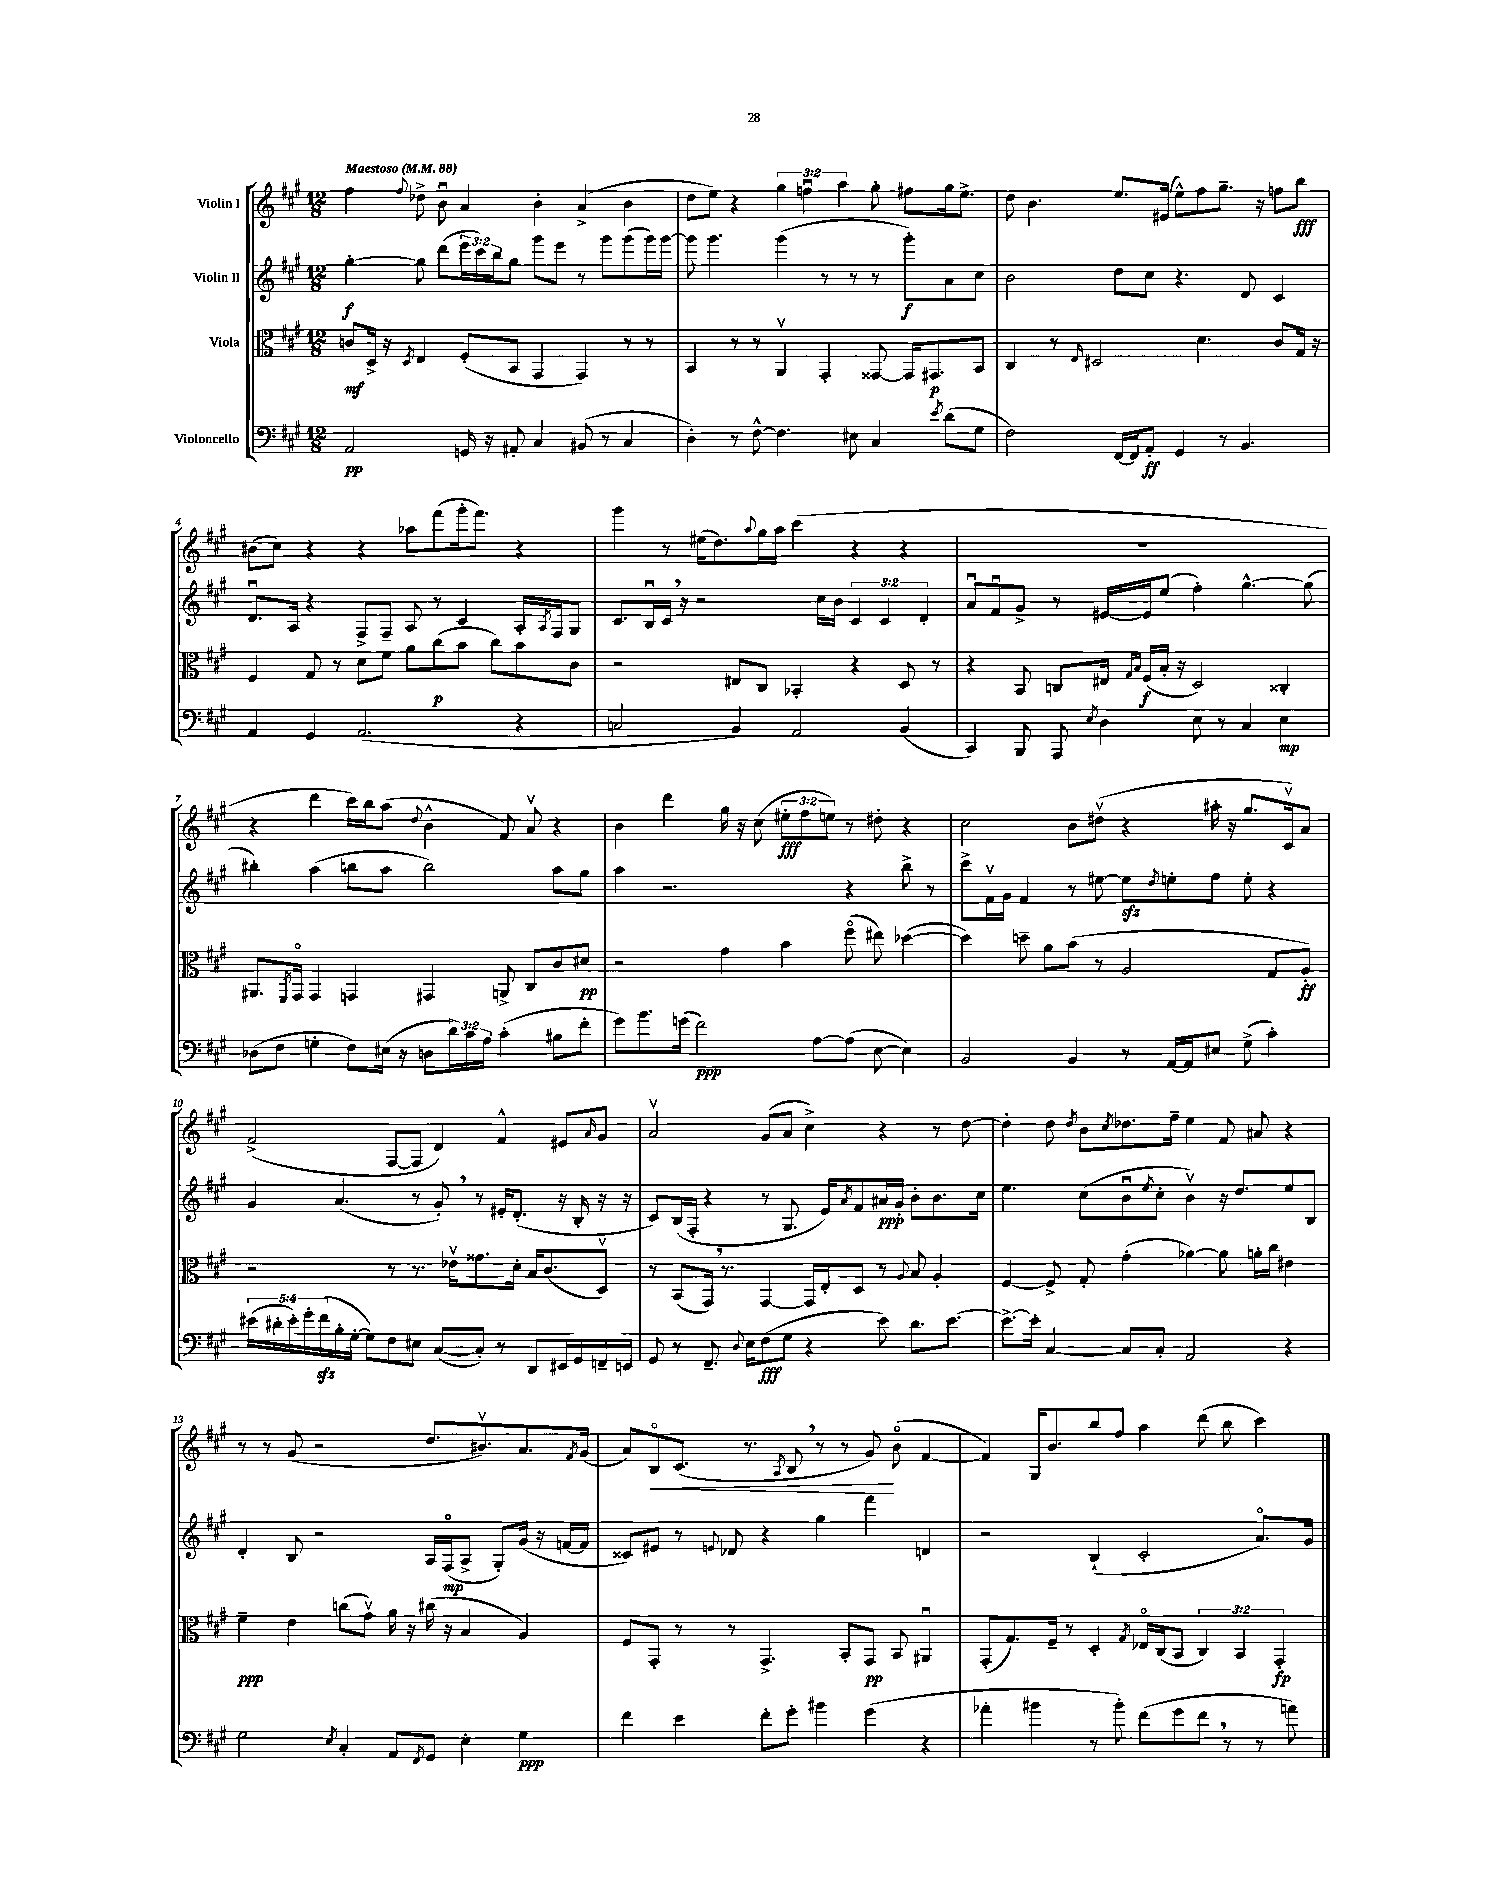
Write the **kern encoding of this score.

**kern	**dynam	**kern	**dynam	**kern	**dynam	**kern	**dynam
*part4	*part4	*part3	*part3	*part2	*part2	*part1	*part1
*staff4	*staff4	*staff3	*staff3	*staff2	*staff2	*staff1	*staff1
*I"Violoncello	*	*I"Viola	*	*I"Violin II	*	*I"Violin I	*
*clefF4	*	*clefC3	*	*clefG2	*	*clefG2	*
*k[f#c#g#]	*	*k[f#c#g#]	*	*k[f#c#g#]	*	*k[f#c#g#]	*
*M12/8	*	*M12/8	*	*M12/8	*	*M12/8	*
*MM88	*	*MM88	*	*MM88	*	*MM88	*
=1	=1	=1	=1	=1	=1	=1	=1
!	!	!	!	!	!	!LO:TX:a:B:t=Maestoso	!
2AA/	pp	8cn/L	mf	[4gg#'\	f	4ff#\	.
.	.	16D^/Jk	.	.	.	.	.
.	.	16r	.	.	.	.	.
.	.	8qD/	.	.	.	8qqff#/	.
.	.	4E/	.	8gg#\]	.	8dd-X^\	.
.	.	.	.	(8ddd\L	.	8bu\	.
16GGn/	.	(8F#'/L	.	24eee\L	.	4a/	.
.	.	.	.	24ccc#\)	.	.	.
16r	.	.	.	.	.	.	.
.	.	.	.	24bb\J	.	.	.
8AA#X'/	.	8BB/J	.	8gg#\J	.	.	.
4C#/	.	4GG#/	.	8ggg#\L	.	4b'\	.
.	.	.	.	8eee\J	.	.	.
(8BB#X/	.	4GG#/)	.	8r	.	(4a^/	.
8r	.	.	.	8ggg#\L	.	.	.
4C#/	.	8r	.	(8ggg#\	.	4b\	.
.	.	8r	.	16ggg#\L)	.	.	.
.	.	.	.	[16ggg#\JJ	.	.	.
=2	=2	=2	=2	=2	=2	=2	=2
4D'\)	.	4BB/	.	8ggg#\]	.	8dd\L	.
.	.	.	.	4.ggg#\	.	8ee\J)	.
8r	.	8r	.	.	.	4r	.
[8F#^^\	.	8r	.	.	.	.	.
4.F#\]	.	4AAv/	.	(4ggg#\	.	6gg#\	.
.	.	.	.	.	.	6ffnu\	.
.	.	4GG#'/	.	8r	.	.	.
.	.	.	.	.	.	6aa\	.
8E#X\	.	.	.	8r	.	.	.
4C#/	.	[8GG##X/	.	8r	.	8gg#'\	.
.	.	16GG##/KL]	.	8ggg#'\L)	f	8ff#X\L	.
.	.	8.GG#X/	p	.	.	.	.
8qe/	.	.	.	.	.	.	.
(8d\L	.	.	.	8a\	.	16gg#\k	.
.	.	.	.	.	.	8.ee^\J	.
8G#\J	.	8BB/J	.	8cc#\J	.	.	.
=3	=3	=3	=3	=3	=3	=3	=3
2F#\)	.	4C#/	.	2b\	.	8dd\	.
.	.	.	.	.	.	4.b\	.
.	.	8r	.	.	.	.	.
.	.	16qqE/	.	.	.	.	.
.	.	2D#X/	.	.	.	.	.
[16FF#/LL	.	.	.	8dd\L	.	8.ee/L	.
16FF#/J]	.	.	.	.	.	.	.
8AA'/J	ff	.	.	8cc#\J	.	.	.
.	.	.	.	.	.	(16e#X/Jk	.
4GG#/	.	.	.	4.r	.	8ee^^\L)	.
.	.	4.d\	.	.	.	8ff#\	.
8r	.	.	.	.	.	8.gg#~\J	.
4.BB/	.	.	.	8d/	.	.	.
.	.	.	.	.	.	16r	.
.	.	8c#/L	.	4c#/	.	8ffn\L	.
.	.	16G#/Jk	.	.	.	8bb\J	fff
.	.	16r	.	.	.	.	.
!!LO:LB:g=z
=4	=4	=4	=4	=4	=4	=4	=4
4AA/	.	4F#/	.	8.du/L	.	(8b#X\L	.
.	.	.	.	.	.	8cc#\J)	.
.	.	.	.	16A/Jk	.	.	.
4GG#/	.	8G#/	.	4r	.	4r	.
.	.	8r	.	.	.	.	.
(2.AA/	.	8d\L	.	8F#^/L	.	4r	.
.	.	8f#\J	.	8F#~/J	.	.	.
.	.	8a\L	.	8A/	.	8aa-X\L	.
.	.	(8cc#\	p	8r	.	(8fff#\	.
.	.	8b\J	.	4c#/	.	16ggg#'\k	.
.	.	.	.	.	.	8.fff#\J)	.
.	.	8cc#\L)	.	.	.	.	.
4r	.	8b\	.	16A'/LL	.	4r	.
.	.	.	.	8qA/	.	.	.
.	.	.	.	16F#/J	.	.	.
.	.	8c#\J	.	8G#/J	.	.	.
=5	=5	=5	=5	=5	=5	=5	=5
2Cn/	.	2r	.	8.c#/L	.	4ggg#\	.
.	.	.	.	16Bu/L	.	.	.
.	.	.	.	16c#,/JJ	.	8r	.
.	.	.	.	16r	.	.	.
.	.	.	.	2r	.	(16ee#X\KL	.
.	.	.	.	.	.	8.dd\)	.
4BB/)	.	8E#X/L	.	.	.	.	.
.	.	.	.	.	.	8qqaa/	.
.	.	8C#/J	.	.	.	16gg#\L	.
.	.	.	.	.	.	16aa\JJ	.
2AA/	.	4BB-X'/	.	.	.	(4ccc#\	.
.	.	.	.	16cc#\LL	.	.	.
.	.	.	.	16b\JJ	.	.	.
.	.	4r	.	6c#/	.	4r	.
.	.	.	.	6c#/	.	.	.
(4BB/	.	8D/	.	.	.	4r	.
.	.	.	.	6d'/	.	.	.
.	.	8r	.	.	.	.	.
=6	=6	=6	=6	=6	=6	=6	=6
4CC#/)	.	4r	.	8au/L	.	1.r	.
.	.	.	.	8f#u/	.	.	.
8BBB/	.	8BB/	.	8g#^/J	.	.	.
8AAA/	.	8Cn/L	.	8r	.	.	.
8qE/	.	.	.	.	.	.	.
4D\	.	16E#X/Jk	.	[16e#X/LL	.	.	.
.	.	16qqG#/LL	.	.	.	.	.
.	.	16qqB/JJ	.	.	.	.	.
.	.	(16F#/LL	f	16e#/J]	.	.	.
.	.	16B'/JJ	.	(8ee/J	.	.	.
.	.	16r	.	.	.	.	.
8E\	.	2D/)	.	4ff#'\)	.	.	.
8r	.	.	.	.	.	.	.
4C#/	.	.	.	[4.gg#^^\	.	.	.
4E\	mp	4C##X'/	.	.	.	.	.
.	.	.	.	(8gg#\]	.	.	.
!!LO:LB:g=z
=7	=7	=7	=7	=7	=7	=7	=7
(8D-X\L	.	8.AA#X/L	.	4bb#X'\)	.	4r	.
8F#\J	.	.	.	.	.	.	.
.	.	8qFF#/	.	.	.	.	.
.	.	16GG#/Jk	.	.	.	.	.
4Gn'\	.	4GG#/	.	(4aa\	.	4ddd\	.
8F#\L)	.	4GGn/	.	8bbn\L	.	16ccc#\LL)	.
.	.	.	.	.	.	16bb\J	.
(16E#X\Jk	.	.	.	8aa\J	.	(8aa\J	.
16r	.	.	.	.	.	.	.
.	.	.	.	.	.	8qqdd/	.
8Dn\L	.	4GG#X/	.	2bb\)	.	4b^^\	.
24d\L)	.	.	.	.	.	.	.
24c#\	.	.	.	.	.	.	.
24A\JJ	.	.	.	.	.	.	.
(4c#'\	.	8AAn^/	.	.	.	8f#/)	.
.	.	8C#/L	.	.	.	8av/	.
8B#X\L	.	8c#/	.	8aa\L	.	4r	.
8f#'\J	.	8d#X/J	pp	8gg#\J	.	.	.
=8	=8	=8	=8	=8	=8	=8	=8
8g#\L)	.	2r	.	4aa\	.	4b\	.
8.b\	.	.	.	.	.	.	.
.	.	.	.	2.r	.	4ddd\	.
(16gn\Jk	.	.	.	.	.	.	.
2f#\)	ppp	.	.	.	.	.	.
.	.	4g#\	.	.	.	16gg#\	.
.	.	.	.	.	.	16r	.
.	.	.	.	.	.	(8cc#\	.
.	.	4b\	.	.	.	12ee#X'\L	fff
.	.	.	.	.	.	12ff#\	.
[8A\L	.	.	.	.	.	.	.
.	.	.	.	.	.	12een\J)	.
(8A\J]	.	(8ff#\	.	4r	.	8r	.
[8E\	.	8ee#X\)	.	.	.	8dd#X'\	.
4E\])	.	([4dd-X\	.	8bb^\	.	4r	.
.	.	.	.	8r	.	.	.
=9	=9	=9	=9	=9	=9	=9	=9
2BB/	.	4dd-\])	.	8ccc#^\L	.	2cc#\	.
.	.	.	.	16f#v\L	.	.	.
.	.	.	.	16g#\JJ	.	.	.
.	.	8ddn~\	.	4f#/	.	.	.
.	.	8a\L	.	.	.	.	.
4BB/	.	(8b\J	.	8r	.	8b\L	.
.	.	8r	.	[8ee#X\	.	(8dd#Xv\J	.
8r	.	2A/	.	8ee#zz\L]	.	4r	.
.	.	.	.	8qdd/	.	.	.
[16AA/LL	.	.	.	8een'\	.	.	.
16AA/J]	.	.	.	.	.	.	.
8E#X/J	.	.	.	8ff#\J	.	16aa#X'\	.
.	.	.	.	.	.	16r	.
(8G#^\	.	.	.	8ee'\	.	8.gg#/L	.
4c#'\)	.	8G#/L	.	4r	.	.	.
.	.	.	.	.	.	16c#v/k)	.
.	.	8A'/J)	ff	.	.	8a/J	.
!!LO:LB:g=z
=10	=10	=10	=10	=10	=10	=10	=10
(20e#X\LL	.	2r	.	4g#/	.	(2f#^/	.
20d#X'\	.	.	.	.	.	.	.
20e#'\)	.	.	.	.	.	.	.
20g#'\	.	.	.	.	.	.	.
(20f#zz\	.	.	.	.	.	.	.
16B'\	.	.	.	(4.a/	.	.	.
[16G#'\JJ	.	.	.	.	.	.	.
8G#\L])	.	.	.	.	.	.	.
8F#\	.	8r	.	.	.	[8F#/L	.
8E#X\J	.	8.r	.	8r	.	8F#/J]	.
([8C#/L	.	.	.	8g#',/)	.	4d/)	.
.	.	16e-Xv\KL	.	.	.	.	.
8C#'/J])	.	8.g##X\	.	8r	.	.	.
8r	.	.	.	16e#X'/KL	.	4f#^^/	.
.	.	16d'\Jk	.	(8.d'/J	.	.	.
8DD/L	.	16B/KL	.	.	.	.	.
.	.	(8.c#/	.	.	.	.	.
16EE#X/L	.	.	.	16r	.	8e#X/L	.
16GG#/	.	.	.	16B'/	.	.	.
.	.	.	.	.	.	16qqa/	.
16FFn~/	.	8Dv/J)	.	16r	.	8g#/J	.
16EEn/JJ	.	.	.	16r	.	.	.
=11	=11	=11	=11	=11	=11	=11	=11
8GG#/	.	8r	.	8c#/L)	.	2av/	.
8r	.	(8BB/L	.	(16B/L	.	.	.
.	.	.	.	16F#'/JJ	.	.	.
8.FF#~/	.	16GG#,/Jk)	.	4r	.	.	.
.	.	8.r	.	.	.	.	.
8qqD/	.	.	.	.	.	.	.
16E\KL	.	.	.	.	.	.	.
(8F#\	fff	[4GG#/	.	8r	.	(8g#/L	.
8G#\J	.	.	.	8.G#/	.	8a/J	.
4r	.	16GG#/LL]	.	.	.	4cc#^\)	.
.	.	16E'/J	.	16e/KL)	.	.	.
.	.	.	.	8qa/	.	.	.
.	.	8D/J	.	8f#/	.	.	.
8e\)	.	8r	.	16a#X/L	ppp	4r	.
.	.	.	.	16g#'/JJ	.	.	.
.	.	8qqA/	.	.	.	.	.
8.d\L	.	8B/	.	8b'\L	.	.	.
.	.	4A'/	.	8.b\	.	8r	.
[8.e\J	.	.	.	.	.	.	.
.	.	.	.	.	.	[8dd\	.
.	.	.	.	16cc#\Jk	.	.	.
=12	=12	=12	=12	=12	=12	=12	=12
8.e^\L_	.	[4F#/	.	4.ee\	.	4dd'\]	.
16e'\Jk]	.	.	.	.	.	.	.
[4C#/	.	8F#^/]	.	.	.	8dd\	.
.	.	.	.	.	.	8qdd/	.
.	.	8G#'/	.	(8cc#\L	.	8b\L	.
.	.	.	.	.	.	8qcc#/	.
8C#/L]	.	(4g#'\	.	8bu\	.	8.dd-X\	.
.	.	.	.	8qee/	.	.	.
8C#'/J	.	.	.	8cc#'\J	.	.	.
.	.	.	.	.	.	16ff#~\Jk	.
2AA/	.	[4a-X\)	.	4bv\)	.	4ee\	.
.	.	8a-\]	.	16r	.	8f#/	.
.	.	.	.	8.dd/L	.	.	.
.	.	16an'\LL	.	.	.	8a#X/	.
.	.	16cc#\JJ	.	.	.	.	.
4r	.	4e#X\	.	8ee/	.	4r	.
.	.	.	.	8B/J	.	.	.
!!LO:LB:g=z
=13	=13	=13	=13	=13	=13	=13	=13
2G#\	.	4f#~\	ppp	4d'/	.	8r	.
.	.	.	.	.	.	8r	.
.	.	4e\	.	8B/	.	(8g#/	.
.	.	.	.	2r	.	2r	.
8qE/	.	.	.	.	.	.	.
4C#'/	.	(8ccn\L	.	.	.	.	.
.	.	8g#v\J)	.	.	.	.	.
8AA/L	.	16a\	.	.	.	.	.
.	.	16r	.	.	.	.	.
8qFF#/	.	.	.	.	.	.	.
8GG#/J	.	(16cc#X\	.	16A/LL	.	8.dd/L	.
.	.	16r	.	(16F#/J	mp	.	.
4E'\	.	4B/	.	8A^/J	.	.	.
.	.	.	.	.	.	8.b#Xv/)	.
.	.	.	.	8G#'/L)	.	.	.
4G#\	ppp	4A/)	.	(16g#/Jk	.	8.a/	.
.	.	.	.	16r	.	.	.
.	.	.	.	[16fn/LL	.	.	.
.	.	.	.	.	.	8qf#/	.
.	.	.	.	16f/JJ]	.	(16g#/Jk	.
=14	=14	=14	=14	=14	=14	=14	=14
4f#\	.	8F#/L	.	8c##X/L)	.	8a/L)	.
!	!	!	!	!	!	!	!LO:HP:b
.	.	8GG#'/J	.	8e#X/J	.	8B/	<
4e\	.	8r	.	8r	.	(8.c#/J	.
.	.	.	.	8qqen/	.	.	.
.	.	8r	.	8d-X/	.	.	.
.	.	.	.	.	.	8.r	.
8f#'\L	.	4.GG#^/	.	4r	.	.	.
.	.	.	.	.	.	8qA/	.
8g#'\J	.	.	.	.	.	8B,/	.
4b#X\	.	.	.	4gg#\	.	8r	.
.	.	8BB'/L	.	.	.	8r	.
(4g#\	.	8GG#/J	pp	4fff#\	.	8g#/)	.
.	.	8BB/	.	.	.	(8b\	[
4r	.	4AA#Xu/	.	4dn/	.	[4f#/	.
=15	=15	=15	=15	=15	=15	=15	=15
4a-X'\	.	(8GG#'/L	.	2r	.	4f#/])	.
.	.	8.G#/)	.	.	.	.	.
4b#X\	.	.	.	.	.	16G#/KL	.
.	.	16F#~/Jk	.	.	.	8.b/	.
.	.	8r	.	.	.	.	.
8r	.	4D'/	.	(4B`/	.	8bb/	.
8b#'\)	.	.	.	.	.	8ff#/J	.
.	.	8qG#/	.	.	.	.	.
(8f#\L	.	16E-X/LL	.	2c#'/	.	4aa\	.
.	.	(16C#/J	.	.	.	.	.
8g#\	.	8BB/J	.	.	.	.	.
8f#,\J	.	6C#/)	.	.	.	(8ddd\	.
8r	.	.	.	.	.	8bb\	.
.	.	6BB/	.	.	.	.	.
8r	.	.	.	8.a/L)	.	4ccc#\)	.
.	.	6GG#'/	fp	.	.	.	.
8an\)	.	.	.	.	.	.	.
.	.	.	.	16g#/Jk	.	.	.
==	==	==	==	==	==	==	==
*-	*-	*-	*-	*-	*-	*-	*-
